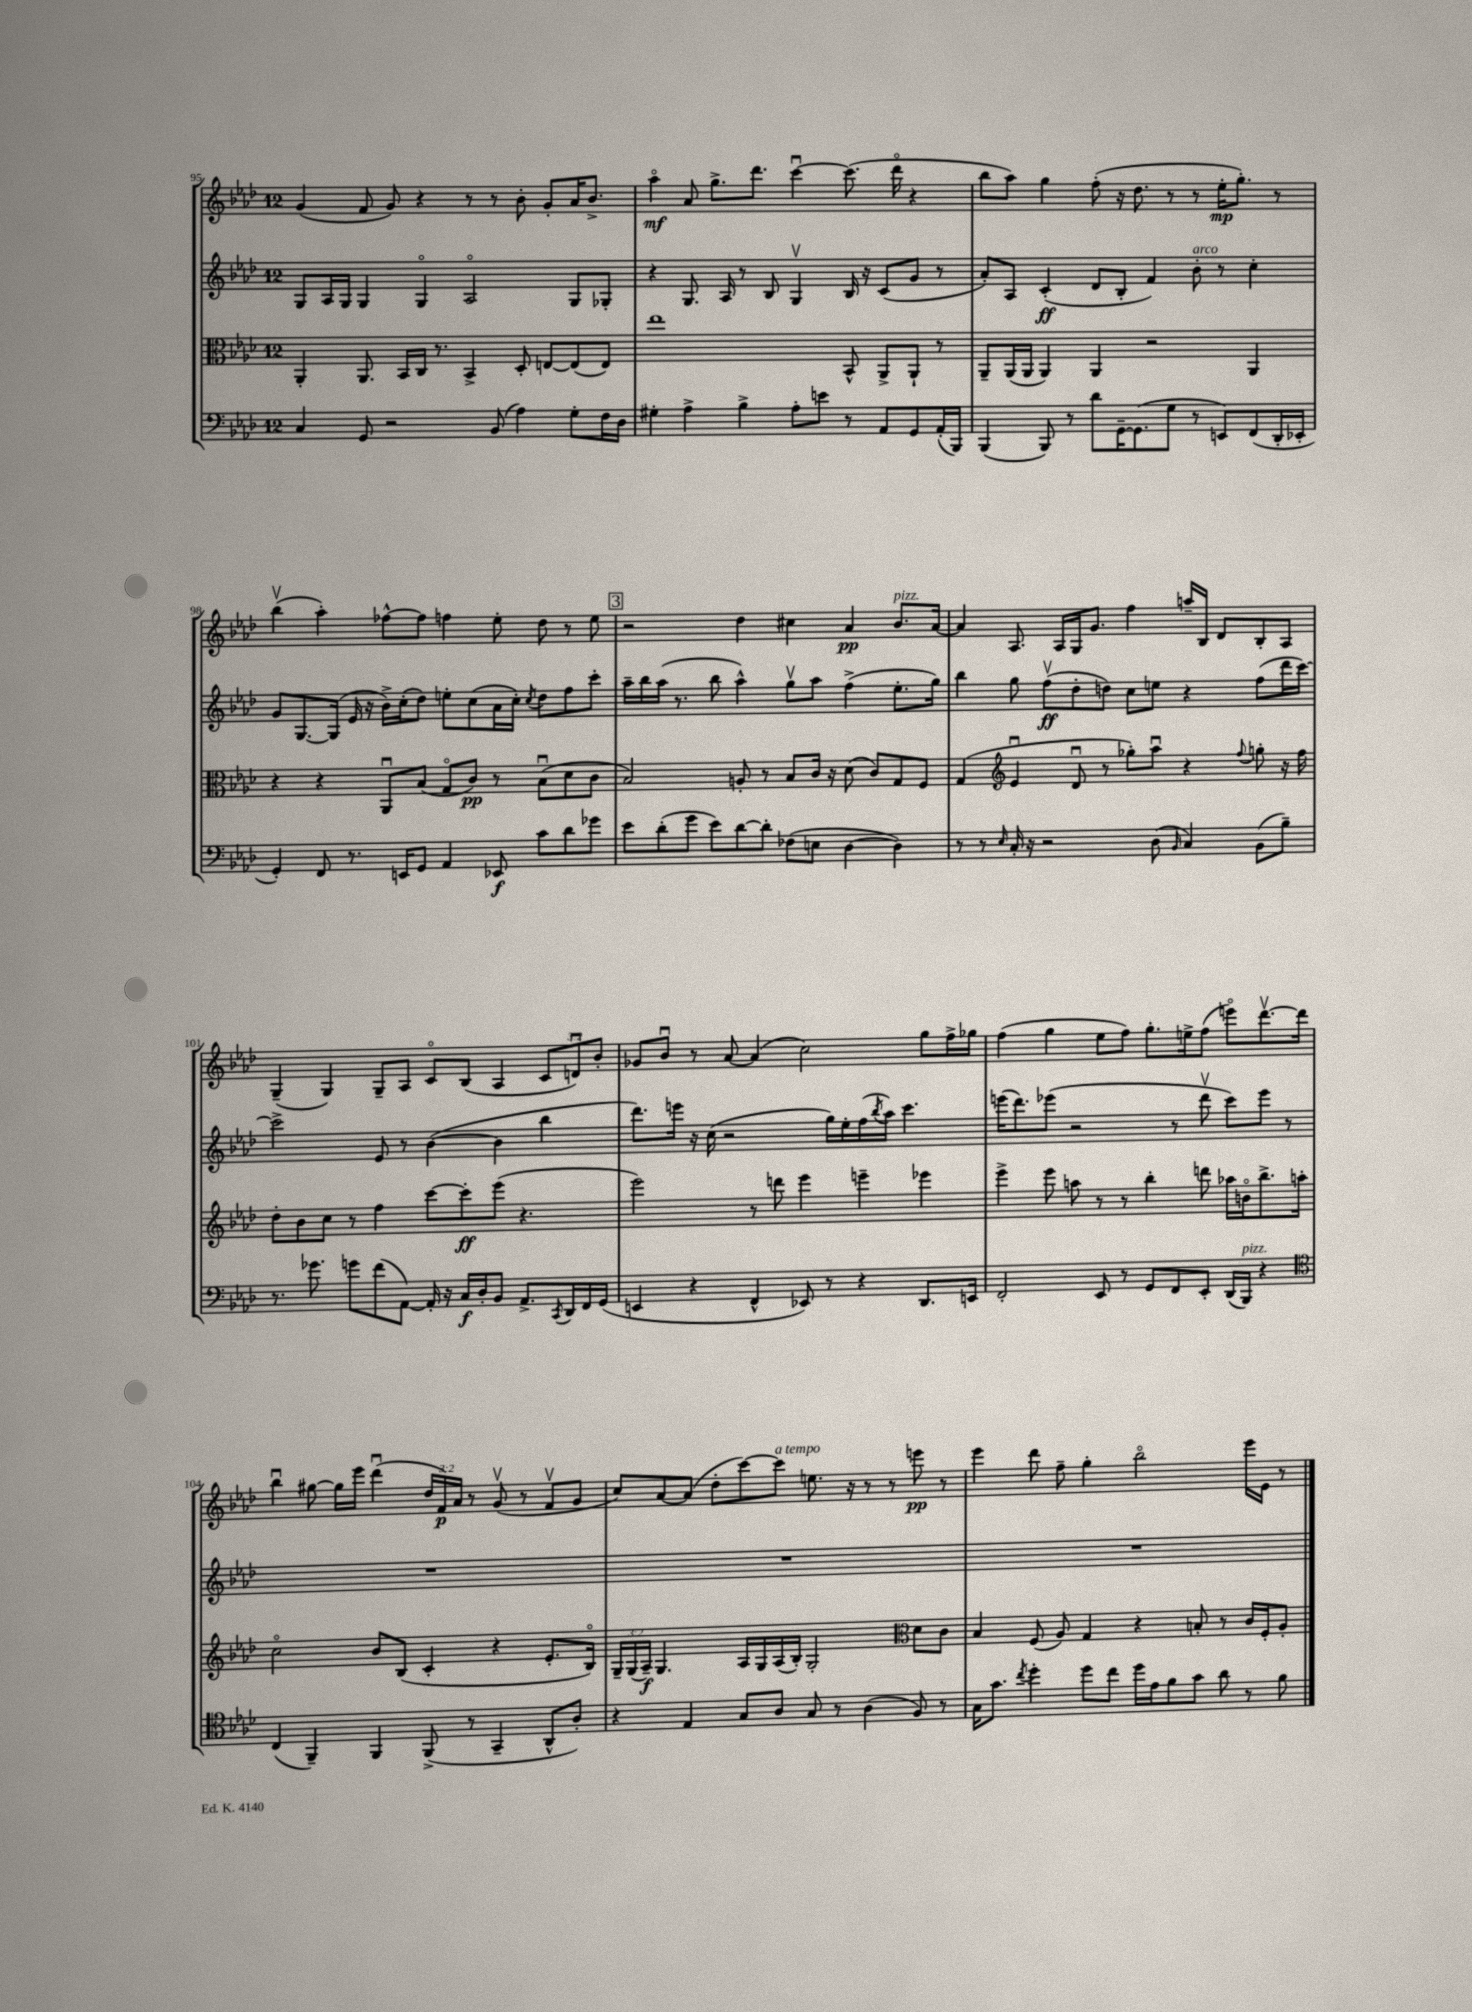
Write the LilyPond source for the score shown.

<<
\new StaffGroup <<
\new Staff = "s0" {
    \clef treble \key aes \major \once \override Staff.TimeSignature.style = #'single-digit \time 12/8 \override Staff.TupletNumber.text = #tuplet-number::calc-fraction-text
    g'4( f'8 g'8) r4 r8 r8 bes'8-. g'8-. aes'16 bes'8.-> |
    aes''4\flageolet\mf aes'8 g''8.-> des'''8. c'''4~\downbow c'''8.( des'''16\flageolet r4 |
    bes''8 aes''8) g''4 f''8-.( r16 des''8. r8 r8 ees''16-.\mp g''8.-.) r8 |
    bes''4\upbow( aes''4-.) fes''8~-^ fes''8 f''4 ees''8-. des''8 r8 ees''8 |
    \mark \markup { \box "3" } r2 des''4 cis''4 aes'4\pp bes'8.^\markup { \italic "pizz." } aes'16~ |
    aes'4 aes8. aes16 g16 g'8. f''4 a''16-- bes16 des'8 bes8-. aes8 |
    g4--( g4) g8-- aes8 c'8\flageolet bes8( aes4 \tuplet 3/2 { c'8 d'8\downbow) bes'8-. } |
    ges'8 bes'8\downbow r8 aes'8~ aes'4( c''2) g''8 f''16-> ges''16 |
    f''4( g''4 ees''8 f''8) g''8.-. e''16-> f''8( e'''8\flageolet) des'''8.~\upbow des'''16 |
    bes''4\downbow gis''8~ gis''16 ees'''16 des'''4\downbow( \tuplet 3/2 { des''16 f'16\p) aes'16 } r8 g'8\upbow( r8 f'8\upbow g'8 |
    c''8) aes'8~ aes'8( des''8-. c'''8~) c'''8^\markup { \italic "a tempo" } e''8. r16 r8 r8 e'''8\pp r8 |
    ees'''4 des'''8 f''8-- g''4-. bes''2\flageolet ees'''16 ees'16 r8 \bar "|." |
}
\new Staff = "s1" {
    \clef treble \key aes \major \once \override Staff.TimeSignature.style = #'single-digit \time 12/8
    g8 aes16 g16 g4 g4\flageolet aes2\flageolet g8 ges8-. |
    r4 g8. aes16 r8 bes8 g4\upbow bes16 r16 c'8( g'8 r8 |
    aes'8-.) aes8 c'4-.\ff( des'8 bes8-. f'4) bes'8-.^\markup { \italic "arco" } r8 c''4-. |
    g'8 g8.~ g16( ees'16 r16 bes'16->) c''16-.( des''8) e''8-. c''8( aes'16 c''16-.) \acciaccatura { c''8 } des''8 f''8 c'''8-. |
    \mark \markup { \box "3" } aes''16-- bes''16 aes''16( r8. bes''8 aes''4-^) g''8\upbow aes''8 f''4->( ees''8.-. g''16) |
    bes''4 g''8 f''8\upbow\ff( des''8-. d''8) c''8 e''8 r4 f''8( des'''16 c'''16~) |
    c'''2-> ees'8 r8 bes'4~( bes'4 bes''4 |
    des'''8.) e'''16 r16 c''16( r2 g''16) ees''16-. f''16( \acciaccatura { bes''8 } aes''16) c'''4. |
    e'''16( des'''8.) ees'''8( r2 r8 des'''8\upbow c'''8) ees'''8 r8 |
    R1. |
    R1. |
    R1. \bar "|." |
}
\new Staff = "s2" {
    \clef alto \key aes \major \once \override Staff.TimeSignature.style = #'single-digit \time 12/8 \override Staff.TupletNumber.text = #tuplet-number::calc-fraction-text
    aes,4-. aes,8. bes,16 c16 r8. bes,4-> des8-. e8~ e8( e8) |
    ees''1 bes,8-^ aes,8-> aes,8-! r8 |
    aes,8-- aes,16( aes,16 aes,4) aes,4 r2 aes,4 |
    r4 r4 aes,8\downbow bes8( g8\flageolet c'8\pp) r8 bes8\downbow( des'8 c'8 |
    \mark \markup { \box "3" } bes2) a8-. r8 bes8 c'16 r16 des'8( c'8) g8 f8 |
    g4( \clef treble ees'4\downbow des'8\downbow r8 ges''8-.) aes''8\downbow r4 \appoggiatura { f''8 } g''8-. r16 f''16 |
    des''8-. bes'8 c''8 r8 f''4 c'''8~ c'''8-.\ff ees'''8( r4. |
    ees'''2) r8 d'''8 ees'''4 e'''4-- ees'''4 |
    ees'''4-> ees'''8 a''8 r8 r8 bes''4-. d'''8 aes''16 b'16\flageolet bes''8.-> a''16-. |
    c''2\flageolet bes'8 bes8( c'4-. r4 ees'8.-. bes16\flageolet) |
    \tuplet 3/2 { g16-- g16( aes16--\f) } g4. aes16 g16 aes16( bes16-.) g2-. \clef alto des'8 c'8 |
    bes4 f8( aes8) g4 r4 b8-. r8 c'16 f16-. aes8-. \bar "|." |
}
\new Staff = "s3" {
    \clef bass \key aes \major \once \override Staff.TimeSignature.style = #'single-digit \time 12/8
    c4 g,8 r2 bes,8( aes4) g8-. f16 des16 |
    gis4-. aes4-> bes4-> aes8-. e'8 r8 aes,8 g,8 aes,16-.( bes,,16) |
    bes,,4( bes,,8) r8 des'8 g,16~-- g,8.( g8 r8 e,8) f,8( des,16-. ees,16-. |
    g,4-.) f,8 r8. e,16 g,8 aes,4 ees,8\f c'8 des'8 ges'8 |
    \mark \markup { \box "3" } ees'8 des'8-.( g'8 ees'8) des'8~ des'8-. fes8( e8 des4~ des4) |
    r8 r8 \grace { ees16 } c16-. r16 r2 des8( \grace { bes,16 } c4) bes,8( bes8--) |
    r8. ges'8. g'8 f'8( aes,8~) aes,16-. r16 c16\f des16-. bes,8 aes,8.-> \acciaccatura { c,8 } des,16 f,16 g,16( |
    e,4 r4 f,4-^ ees,8) r8 r4 des,8. e,16 |
    f,2-. ees,8 r8 g,8 f,8 ees,8-. des,16( bes,,16^\markup { \italic "pizz." }) r4 |
    \clef tenor c4( f,4--) f,4 f,8->( r8 g,4-- aes,8-^ aes8-.) |
    r4 ees4 g8 aes8 g8 r8 aes4( f8) r8 |
    g16 g'8. \acciaccatura { c''8 } des''4-. des''8 c''8 des''16 ees'16 f'8 g'8 aes'8 r8 f'8 \bar "|." |
}
>>
>>
\layout { \context { \Score currentBarNumber = #95 } }
